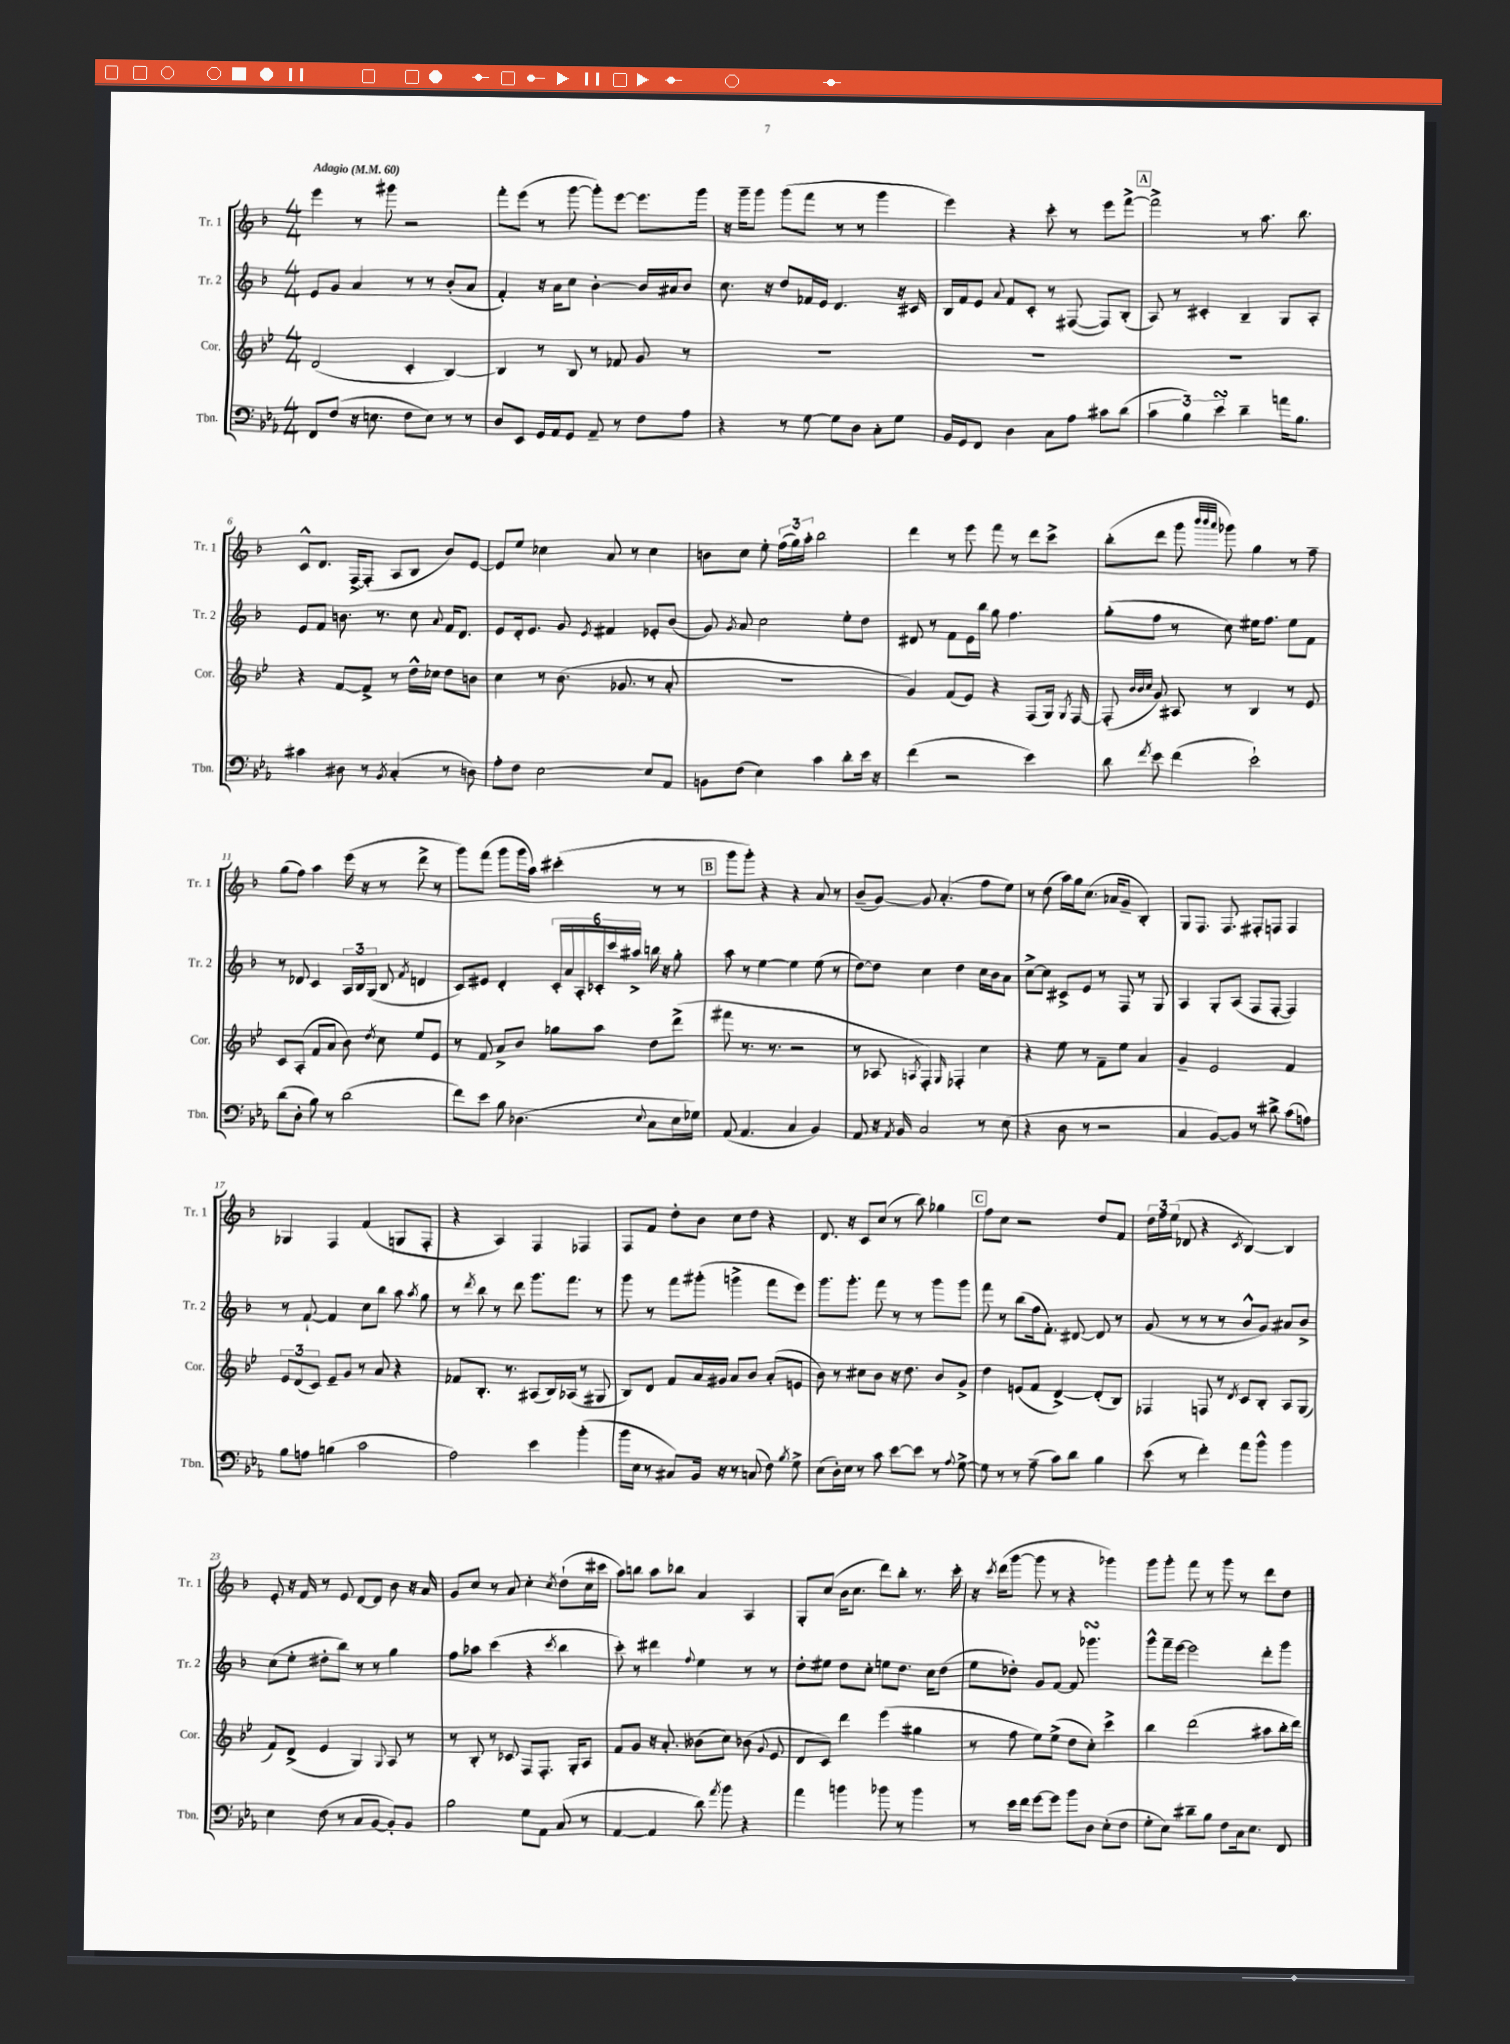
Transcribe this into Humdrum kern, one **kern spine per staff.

**kern	**kern	**kern	**kern
*staff4	*staff3	*staff2	*staff1
*clefF4	*clefG2	*clefG2	*clefG2
*k[b-e-a-]	*k[b-e-]	*k[b-]	*k[b-]
*M4/4	*M4/4	*M4/4	*M4/4
*MM60	*MM60	*MM60	*MM60
8FF	(2d	8e	4eee
(8F	.	8g	.
16r	.	4a	8r
8.E	.	.	.
.	.	.	8ggg#
8F	4c'	8r	2r
8E)	.	8r	.
8r	[4B-)	(8b-'	.
8r	.	8a	.
=	=	=	=
8D	4B-]	4f')	8fff'
8EE-	.	.	(8eee
16GG	8r	16r	8r
16AA-	.	16a	.
8GG	8B-	8cc	[8ggg
8AA-~	8r	[4b-'	8ggg'])
8r	8f-	.	[8eee
8F	8g	16b-]	8.eee]
.	.	16a#	.
8A-	8r	8b-	.
.	.	.	16ggg
=	=	=	=
4r	1r	8.cc	16r
.	.	.	16ggg~
.	.	.	8ggg
.	.	16r	.
8r	.	8dd	(8ggg
[8G	.	16f-	8fff
.	.	16e	.
8G]	.	4.d	8r
8D	.	.	8r
8C'	.	.	4ggg
8G	.	16r	.
.	.	16c#	.
=	=	=	=
16BB-	1r	16B-	4eee)
16GG	.	16f	.
8FF	.	8e	.
.	.	8qqa	.
4D	.	8f	4r
.	.	8c'	.
8C	.	8r	8ccc'
8A-	.	([8F#	8r
8c#	.	8F#])	8eee
(8d	.	(8B-'	[8fff^
=	=	=	=
6c	1r	8A)	2fff^]
.	.	8r	.
6B-)	.	.	.
.	.	4c#'	.
6e-	.	.	.
4d~	.	4B-~	8r
.	.	.	8.aa
16a	.	8G	.
8.B-	.	.	8.bb-
.	.	8A'	.
=	=	=	=
4c#	4r	8e	8c^^
.	.	8f	8.d
8D#	[8f	8.b	.
.	.	.	[16F^
8r	8f^]	.	(8F']
.	.	8.r	.
8qBB-	.	.	.
(4C'	8r	.	8A
.	16dd^^	8cc	8B-
.	16cc-	.	.
.	.	8qqa	.
8r	8dd	16f	8b-)
.	.	8.d	.
8D)	8b	.	[8e
=	=	=	=
8A-'	4cc	8e	8e]
8F	.	16d'	8ee
.	.	8.e	.
[2E-	8r	.	4cc-
.	(8.b-	8g	.
.	.	8qe	.
.	.	4f#	8a
.	8.g-	.	.
.	.	.	8r
8E-]	8r	8e-'	4cc-
8AA-	8a'	(8b-	.
=	=	=	=
8BB	1r	8g)	8b
.	.	8qg	.
(8F	.	8a	8cc
4E-)	.	2cc	8ee'
.	.	.	(24ff
.	.	.	24gg)
.	.	.	24aa'
4c	.	.	2bb-
8d'	.	8ee'	.
16e-	.	8dd	.
16r	.	.	.
=	=	=	=
(4f	4g)	8d#	4ddd
.	.	8r	.
2r	(8f	8f	8r
.	8e-)	16e	8eee
.	.	16bb-	.
.	4r	8gg	8fff
.	.	4.ff	8r
4e-)	(8F	.	8ddd
.	16G)	.	8ccc^
.	8qG	.	.
.	[16F	.	.
=	=	=	=
8d	(8F']	(8gg'	(8bb-'
.	32qqb-	.	.
.	32qqb-	.	.
8qf	32qqcc	.	.
8e-	8g)	8ff	8ddd
(4f	8A#	8r	8ggg
.	.	.	32qqbbb-
.	.	.	32qqbbb-
.	.	.	32qqaaa
.	8r	8cc)	8ggg-)
2e-`)	4B-	16ee#	4gg
.	.	8.ff	.
.	8r	8ee#	8r
.	8e-	8f	8ff~
=	=	=	=
(8d	8c	8r	(8gg
8D'	(8A'	8d-	8ff)
8B-)	8f	4c	4aa
8r	8a	.	.
(2d	8b-)	24A	(16eee
.	.	24B-	.
.	.	.	16r
.	.	(24G	.
.	8qdd	.	.
.	8cc	8B-	8r
.	.	8qf	.
.	8ee-	4d	8ddd^
.	8e-	.	8r
=	=	=	=
8f)	8r	8c)	8ggg)
8e-	8f	8e#	(8fff
8B-	8a^	4d'	8ggg
(4.D-	8b-	.	16ggg
.	.	.	16aa)
.	8gg-	24c'	(4ccc#'
.	.	24a	.
.	.	24A'	.
.	8aa	24c-'	.
.	.	24ccc	.
.	.	24aa#^	.
8qqE-	.	.	.
8C	8dd	16bb	8r
.	.	16r	.
16E-	(8ddd^	8gg'	8r
16G-)	.	.	.
=	=	=	=
(8AA-	8fff#	8aa	8ggg
4.AA-	8.r	8r	8ggg')
.	.	[4ee	4r
.	8.r	.	.
4C	2r	4ee]	4r
4BB-)	.	(8ee	8a
.	.	8r	8r
=	=	=	=
8AA-	8r	[8dd)	(8b-~
16r	8A-	8dd]	[8g)
8qAA-	.	.	.
16BB-	.	.	.
.	8qA	.	.
2C	4F')	4cc	8g]
.	.	.	(4.a'
.	16qqG	.	.
.	4F-'	4dd	.
8r	4cc	16cc	8ff
.	.	16b-	.
(8E-	.	8a	8ee)
=	=	=	=
4r	4r	[8cc^	8r
.	.	8cc]	(8dd
8D	8ee-	8c#^	16aa)
.	.	.	16gg
8r	8r	8e	(8.cc
2r	8f~	8r	.
.	.	.	16a-
.	8ee-	8F	8g~
.	4a	8r	4B-')
.	.	8G	.
=	=	=	=
4C	4g~	4A	8G
.	.	.	8.F
[8BB-)	2e-	8G'	.
.	.	.	8.F
8BB-]	.	(8A	.
8r	.	8F	8F#'
8d#^	.	[8F'	8F
(8c	4f	4F])	4F
8A)	.	.	.
=	=	=	=
8B-	12e-	8r	4G-
.	(12d	.	.
8A	.	[8f`	.
.	12c)	.	.
(4B	8e-~	4f]	4F
.	8g	.	.
2c	8r	8cc	(4f
.	8a	8bb-	.
.	4r	8aa	8G
.	.	8qaa	.
.	.	8gg	8F'
=	=	=	=
2A-)	8f-	8r	4r
.	.	8qddd	.
.	8.B-'	8bb-	.
.	.	8r	4A)
.	8.r	.	.
.	.	8ddd	.
4e-	(8A#	8.ggg	4F
.	16B-)	.	.
.	(16A-	8.fff	.
(4b-'	8r	.	4F-
.	8G#	8r	.
=	=	=	=
16b-	8B-)	8ggg	8F
16E-	.	.	.
8r	8d	8r	8f
8C#)	8f	8fff	8dd'
16BB-	16a	(8ggg#'	8b-
16r	16g#	.	.
8r	8a	4ggg^	8cc
(8C	8b-	.	8dd
8F)	(8a'	8fff	4r
8qB-	.	.	.
8G^	8e	8eee)	.
=	=	=	=
(8E-	8b-)	8.ggg	8.d
16D')	8r	.	.
16E-	.	8.ggg'	16r
8r	8cc#	.	8c
8c	8b-	8fff	(8cc
[8e-	16r	8r	8r
.	8.dd	.	.
8e-]	.	8r	8bb-)
8r	8b-	8ggg	4gg-
8qqA-	.	.	.
[8G^	8g^	8ggg	.
=	=	=	=
8G]	4dd	8fff	8ff
8r	.	8r	8cc
8r	(8e	(8bb-	2r
(8A-~	8f	16ff	.
.	.	8.f')	.
8c)	[4d^)	.	.
8d	.	[8d#	.
4B-	(8d']	8d#]	8dd
.	8B-)	8r	8f
=	=	=	=
(8e-	4F-	(8g	24dd
.	.	.	24ff
.	.	.	(24ee
8r	.	8r	8d-
4f')	8F	8r	4r
.	8r	8r	.
.	8qd	.	8qc
8a-	8c	8b-^^	[4B-)
8b-^^	8B-'	8g)	.
4b-	8A	8a#	4B-]
.	(8G	8b-^	.
=	=	=	=
4E-	8f)	(8cc	8e'
.	(8d^	8ee'	16r
.	.	.	16f
(8F	4e-	8dd#'	8r
8r	.	8bb-)	8e
8C	4G)	8r	[8d
[8BB-	.	8r	8d]
.	8qqG	.	.
8BB-'])	8A	4gg	8b-
8BB-	8r	.	16r
.	.	.	16a
=	=	=	=
2B-	8r	8ff	8g
.	8B-'	8aa-	8cc
.	8r	(4ccc	8r
.	8c-	.	8a
8G	8F	4r	4cc'
8AA-	8.F'	.	.
.	.	8qccc	8qcc
(8C	.	4bb-	(8dd`
.	16G'	.	.
8r	8A	.	16cc
.	.	.	16ccc#
=	=	=	=
[4AA-	8f	8ccc')	8aa)
.	8g	8r	8bb
4AA-]	16r	4ddd#	8aa
.	8.a'	.	.
.	.	.	8bb-
.	.	8qqff	.
8d)	(8b--	4ee	4a
8qa-	.	.	.
8b-	8cc)	.	.
4r	(8b-	8r	4A
.	8qqg	.	.
.	8e-	8r	.
=	=	=	=
4a-	8d	8dd'	8G'
.	8c)	8ee#	(8cc
4b	4ddd	8dd	16b-
.	.	.	8.cc
.	.	8cc'	.
8b-	(4eee-	8ee	8ddd)
8r	.	8.dd	8bb-'
4b-	4gg#	.	8.r
.	.	16cc	.
.	.	(8dd	.
.	.	.	16ccc'
=	=	=	=
8r	8r	8ee	16r
.	.	.	8qccc
.	.	.	(16ddd
16e-	8ff	8dd-')	[8ggg
16f	.	.	.
[8g	8ee-)	8g	8ggg]
8g]	(8ee-^	[8f	8r
8b-	8dd	8f]	4r
8D	8cc')	4.ggg-	.
(8E-'	4ccc^	.	4ggg-)
8F	.	.	.
=	=	=	=
8G'	4bb-	8ggg^^	8ggg
8E-)	.	16fff~	8ggg'
.	.	[16eee	.
8d#~	(2ddd	2eee]	8fff
8B-	.	.	8r
8F	.	.	8ggg
16C	.	.	8r
8.E-	.	.	.
.	8aa#	8ddd'	8ddd
8FF	16bb-'	8ggg	8dd
.	16ddd)	.	.
==	==	==	==
*-	*-	*-	*-
